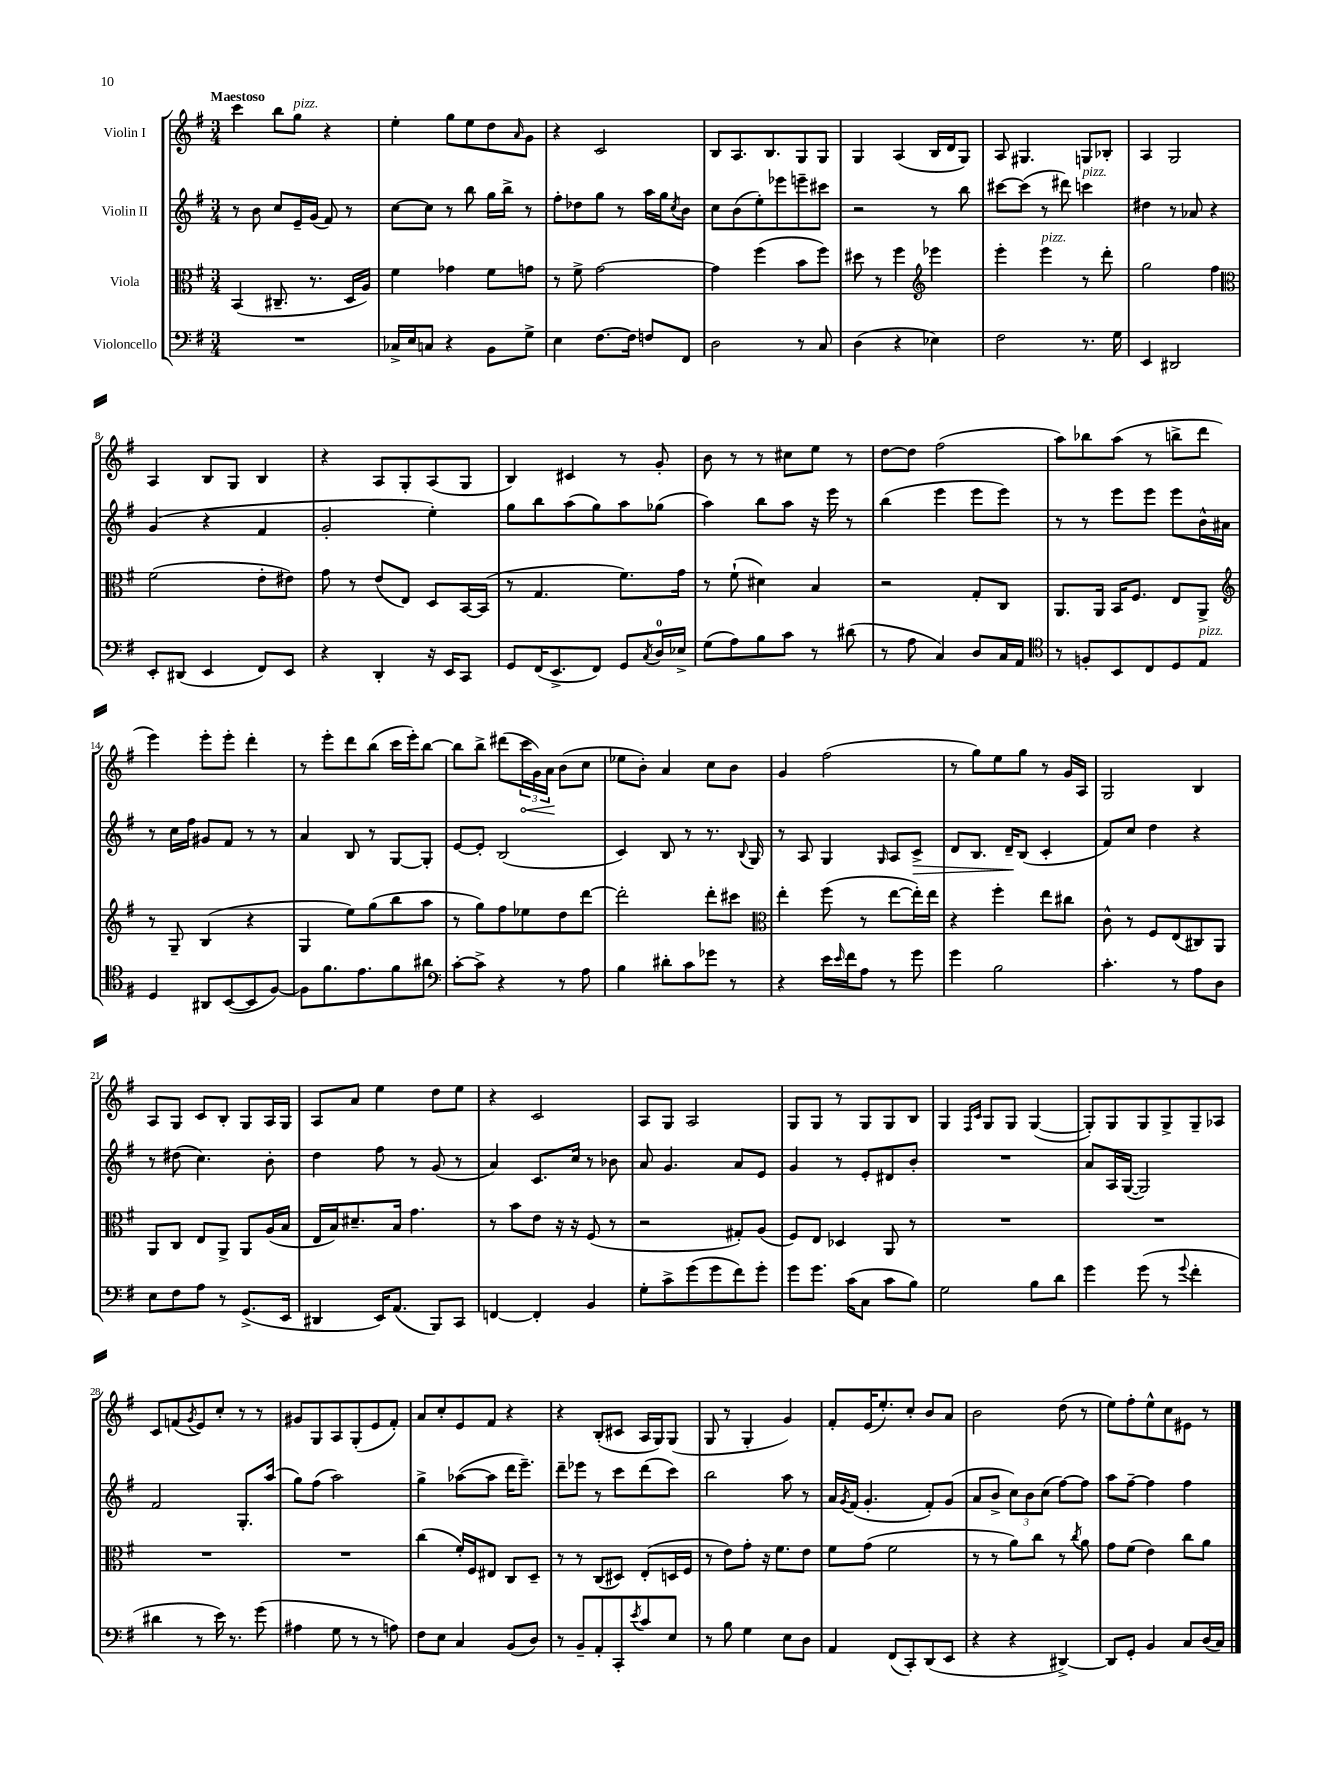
<<
\new StaffGroup <<
\new Staff = "s0" \with { instrumentName = "Violin I" } {
    \clef treble \key g \major \numericTimeSignature \time 3/4 \tempo "Maestoso"
    c'''4 b''8 g''8^\markup { \italic "pizz." } r4 |
    e''4-. g''8 e''8 d''8 \grace { a'16 } g'8 |
    r4 c'2 |
    b8 a8. b8. g8 g8 |
    g4 a4( b16 d'16 g8) |
    a8 gis4. g8 bes8-. |
    a4 g2 |
    a4 b8 g8 b4 |
    r4 a8 g8-. a8( g8 |
    b4) cis'4 r8 g'8-. |
    b'8 r8 r8 cis''8 e''8 r8 |
    d''8~ d''8 fis''2( |
    a''8) bes''8 a''8( r8 b''8-> d'''8 |
    e'''4) e'''8-. e'''8-. d'''4-. |
    r8 e'''8-. d'''8 b''8( c'''16 e'''16-.) b''8~ |
    b''8 b''8-> dis'''8( \tuplet 3/2 { \once \override Hairpin.circled-tip = ##t c'''16\< g'16) a'16\! } b'8( c''8 |
    ees''8 b'8-.) a'4 c''8 b'8 |
    g'4 fis''2( |
    r8 g''8) e''8 g''8 r8 g'16 a16 |
    g2 b4 |
    a8 g8 c'8 b8-. g8 a16 g16 |
    a8 a'8 e''4 d''8 e''8 |
    r4 c'2 |
    a8 g8 a2 |
    g8 g8 r8 g8 g8 b8 |
    g4 \grace { fis16 c'16 } g8 g8 g4~( |
    g8-.) g8 g8 g8-> g8-- aes8 |
    c'8 f'8( \acciaccatura { g'8 } e'8) c''8-. r8 r8 |
    gis'8 g8 a8 g8-.( e'8 fis'8-.) |
    a'8 c''8-. e'8 fis'8 r4 |
    r4 b8-.( cis'8 a16 g16) g8( |
    g8 r8 g4-. g'4) |
    fis'8-. e'16( e''8.-.) c''8-. b'8 a'8 |
    b'2 d''8( r8 |
    e''8) fis''8-. e''8-^ c''8 eis'8 r8 \bar "|." |
}
\new Staff = "s1" \with { instrumentName = "Violin II" } {
    \clef treble \key g \major \numericTimeSignature \time 3/4
    r8 b'8 c''8 e'16-- g'16( fis'8) r8 |
    c''8~ c''8 r8 b''8 g''16 b''16-> r8 |
    fis''8-. des''8 g''8 r8 a''16 g''16 \acciaccatura { c''8 } b'8 |
    c''8 b'8( e''8-.) ees'''8 e'''8-- cis'''8 |
    r2 r8 b''8 |
    cis'''8~ cis'''8( r8 dis'''8) c'''4^\markup { \italic "pizz." } |
    dis''4 r8 aes'8 r4 |
    g'4( r4 fis'4 |
    g'2-. e''4-.) |
    g''8 b''8 a''8( g''8) a''8 ges''8( |
    a''4) b''8 a''8 r16 e'''16 r8 |
    b''4( e'''4 e'''8 e'''8) |
    r8 r8 e'''8 e'''8 e'''8 b'16-^ ais'16 |
    r8 c''16 fis''16 gis'8 fis'8 r8 r8 |
    a'4 b8 r8 g8~ g8-. |
    e'8~ e'8-. b2( |
    c'4) b8 r8 r8. \appoggiatura { b8 } g16 |
    r8 a8 g4 \grace { g16 } a8 c'8->\> |
    d'8 b8. d'16--\! b8( c'4-. |
    fis'8) c''8 d''4 r4 |
    r8 dis''8( c''4.) b'8-. |
    d''4 fis''8 r8 g'8( r8 |
    a'4) c'8. c''16 r8 bes'8 |
    a'8 g'4. a'8 e'8 |
    g'4 r8 e'8-. dis'8 b'8-. |
    R2. |
    a'8 a16 g16~( g2) |
    fis'2 g8.-. a''16( |
    g''8) fis''8( a''2) |
    g''4-> aes''8~( aes''8 d'''16 e'''8.--) |
    d'''8-- ees'''8 r8 c'''8 d'''8( c'''8) |
    b''2 a''8 r8 |
    a'16 \acciaccatura { g'8 } fis'16( g'4.-. fis'8-.) g'8( |
    a'8 b'8-> \tuplet 3/2 { c''8) b'8 c''8( } fis''8~) fis''8 |
    a''8 fis''8~-- fis''4 fis''4 \bar "|." |
}
\new Staff = "s2" \with { instrumentName = "Viola" } {
    \clef alto \key g \major \numericTimeSignature \time 3/4
    b,4( cis8.-- r8. d16 a16) |
    fis'4 ges'4 fis'8 g'8 |
    r8 fis'8-> g'2~ |
    g'4 fis''4( b'8 fis''8) |
    dis''8 r8 fis''4 \clef treble ees'''4 |
    e'''4-. e'''4^\markup { \italic "pizz." } r8 d'''8-. |
    g''2 fis''4 |
    \clef alto fis'2( e'8-. eis'8) |
    g'8 r8 e'8( e8) d8 b,16~ b,16( |
    r8 g4. fis'8.) g'16 |
    r8 fis'8-!( dis'4) b4 |
    r2 g8-. c8 |
    a,8. a,16 b,16 fis8. e8 a,8-> |
    \clef treble r8 g8-- b4( r4 |
    g4 e''8) g''8( b''8 a''8 |
    r8 g''8) fis''8 ees''8 d''8 d'''8~ |
    d'''2-. d'''8-. cis'''8 |
    \clef alto e''4-. fis''8( r8 e''8~ e''16-.) e''16 |
    r4 fis''4-. e''8 cis''8 |
    c'8-^ r8 fis8 e8( cis8) a,8 |
    a,8 c8 e8 a,8-> a,8 a16( b16 |
    e16 b16) dis'8.-- b16 g'4. |
    r8 b'8 e'8 r16 r16 fis8( r8 |
    r2 gis8-.) a8( |
    fis8) e8 des4 a,8 r8 |
    R2. |
    R2. |
    R2. |
    R2. |
    c''4( fis'16-.) fis16 eis8 c8 d8-- |
    r8 r8 c8( dis8) e8-.( d16 fis16 |
    r8 e'8) g'8-. r16 fis'8. e'8 |
    fis'8 g'8( fis'2 |
    r8 r8 a'8) c''8 r8 \acciaccatura { c''8 } a'8 |
    g'8 fis'8( e'4) c''8 a'8 \bar "|." |
}
\new Staff = "s3" \with { instrumentName = "Violoncello" } {
    \clef bass \key g \major \numericTimeSignature \time 3/4
    R2. |
    ces16-> e16 c8 r4 b,8 g8-> |
    e4 fis8.~ fis16 f8 fis,8 |
    d2 r8 c8 |
    d4( r4 ees4) |
    fis2 r8. g16 |
    e,4 dis,2 |
    e,8-. dis,8( e,4 fis,8) e,8 |
    r4 d,4-. r16 e,16 c,8 |
    g,8 fis,16( e,8.-> fis,8) g,8 \acciaccatura { c8 } d16-0 ees16-> |
    g8( a8) b8 c'8 r8 dis'8( |
    r8 a8 c4) d8 c16 a,16 |
    \clef tenor r8 f8-. b,8 c8 d8 e8^\markup { \italic "pizz." } |
    d4 ais,8 b,8~( b,8 fis8~) |
    fis8 fis'8. e'8. fis'8 ais'8 |
    \clef bass c'8~-. c'8-> r4 r8 a8 |
    b4 dis'8-. c'8 ges'8 r8 |
    r4 e'16 \grace { e'16 } fis'16 a8 r8 g'8 |
    g'4 b2 |
    c'4.-. r8 a8 d8 |
    e8 fis8 a8 r8 g,8.->( e,16 |
    dis,4 e,16) a,8.( b,,8) c,8 |
    f,4~ f,4-. b,4 |
    g8-. c'8-> g'8( g'8 fis'8) g'8-. |
    g'8 g'8. c'16( c8 c'8 b8) |
    g2 b8 d'8 |
    g'4 g'8( r8 \appoggiatura { g'8 } fis'4-. |
    dis'4 r8 e'16) r8. g'8( |
    ais4 g8 r8 r8 a8) |
    fis8 e8 c4 b,8( d8) |
    r8 b,8-- a,8-. c,8-. \acciaccatura { e'8 } c'8 e8 |
    r8 b8 g4 e8 d8 |
    a,4 fis,8( c,8-.) d,8( e,8 |
    r4 r4 dis,4~->) |
    dis,8 g,8-. b,4 c8 d16( c16) \bar "|." |
}
>>
>>
